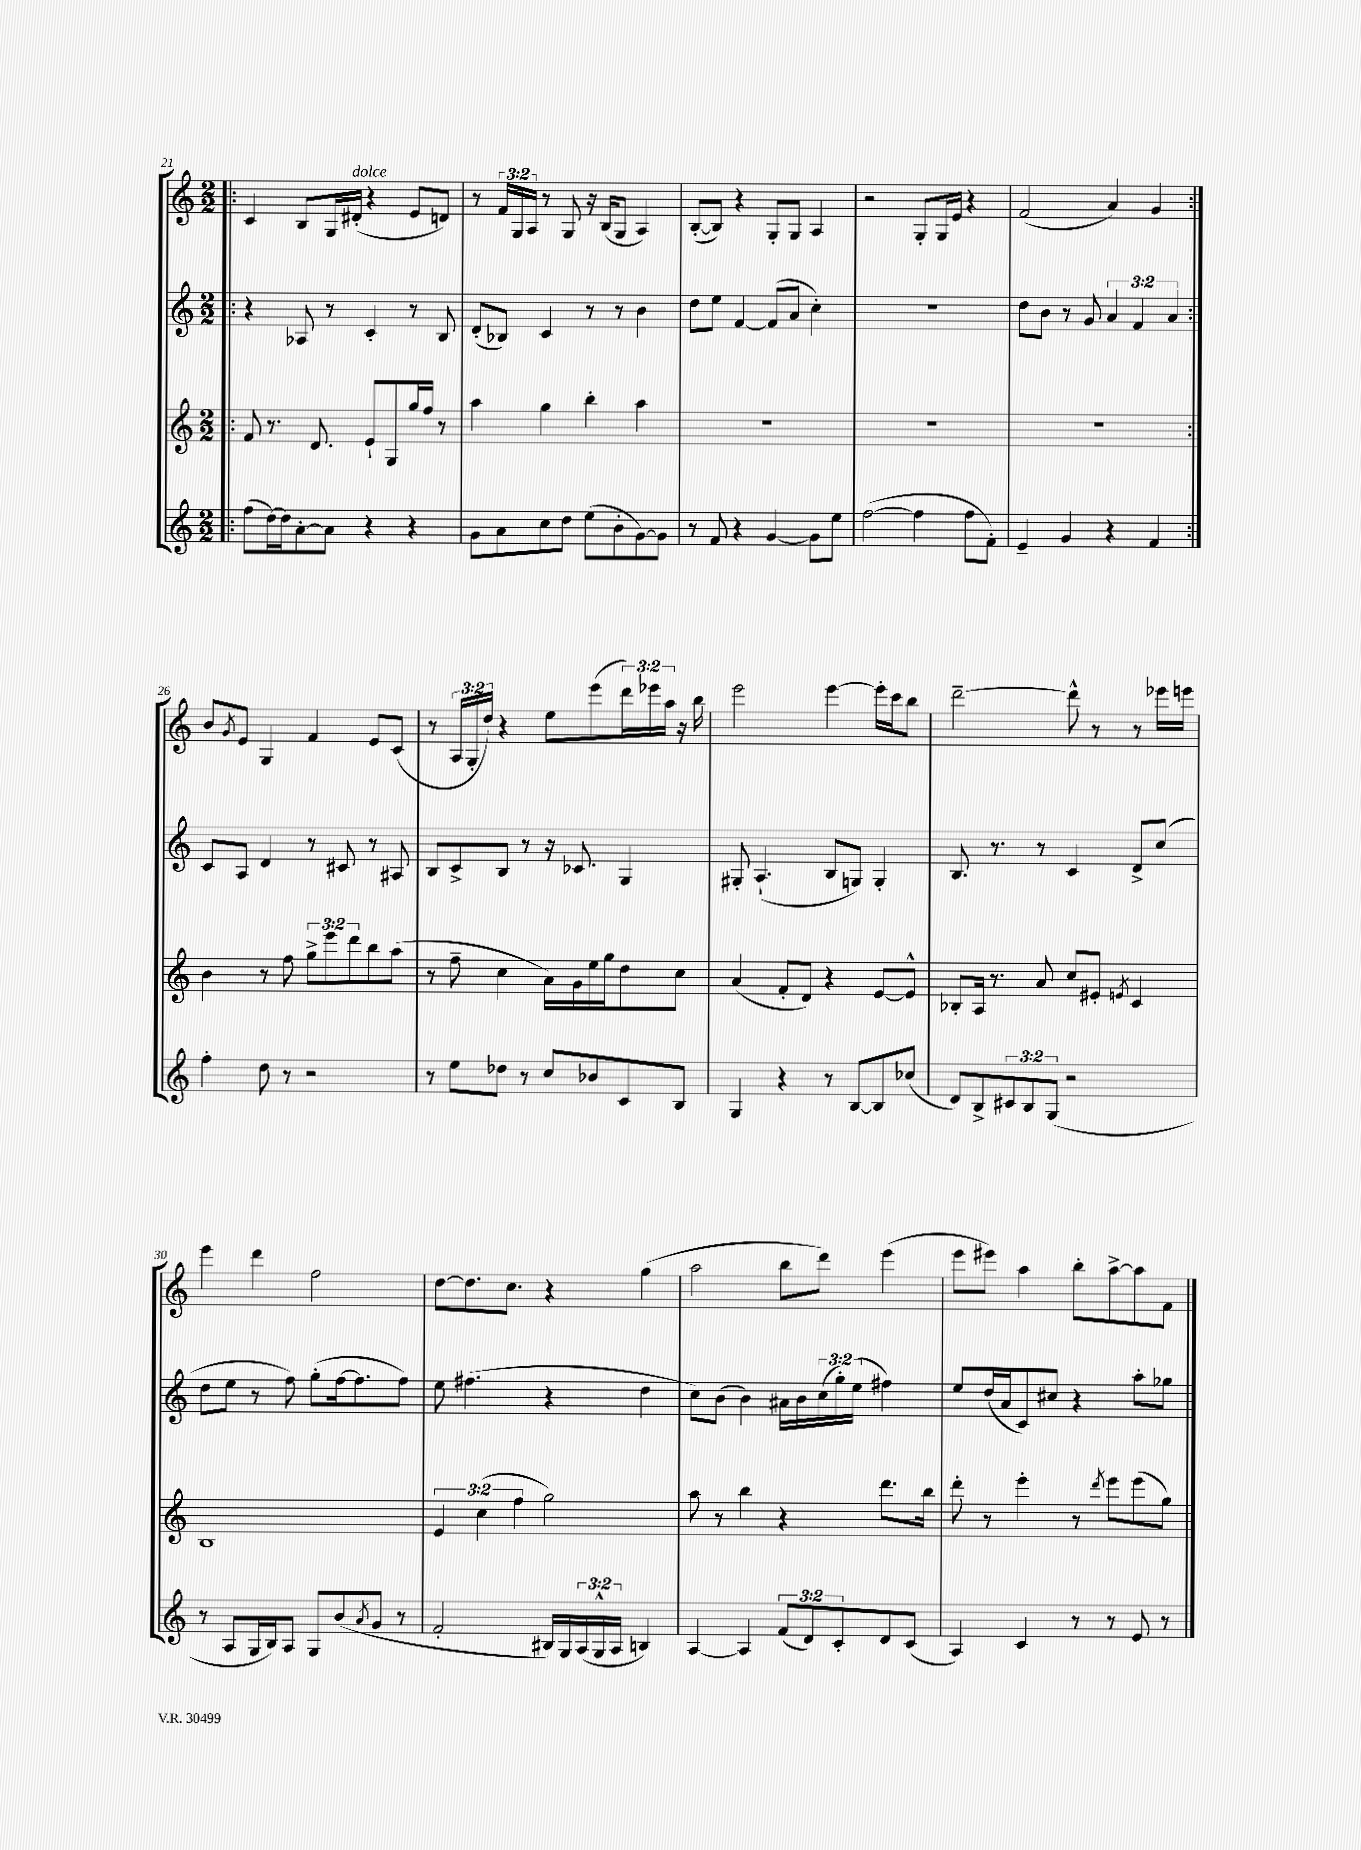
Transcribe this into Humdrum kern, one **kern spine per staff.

**kern	**kern	**kern	**kern
*part4	*part3	*part2	*part1
*staff4	*staff3	*staff2	*staff1
*clefG2	*clefG2	*clefG2	*clefG2
*k[]	*k[]	*k[]	*k[]
*M2/2	*M2/2	*M2/2	*M2/2
=21!|:	=21!|:	=21!|:	=21!|:
(8ff\L	8f/	4r	4c/
[16dd\L)	8.r	.	.
16dd\J]	.	.	.
[8a'\	.	8A-X/	8B/L
.	8.d/	.	.
8a\J]	.	8r	16G/L
!	!	!	!LO:TX:a:i:t=dolce
.	.	.	(16d#X'/JJ
4r	8e`/L	4c'/	4r
.	8G/	.	.
4r	16gg/L	8r	8e/L
.	16ff/JJ	.	.
.	8r	8B/	8dn/J)
=22	=22	=22	=22
8g\L	4aa\	(8d'/L	8r
8a\	.	8B-X/J)	24f/LL
.	.	.	24G/
.	.	.	24A/JJ
8cc\	4gg\	4c/	8r
8dd\J	.	.	8G/
(8ee\L	4bb'\	8r	16r
.	.	.	(16B/KL
8b'\	.	8r	8G/J
[8g\)	4aa\	4b\	4A/)
8g\J]	.	.	.
=23	=23	=23	=23
8r	1r	8dd\L	([8B'/L
8f/	.	8ee\J	8B/J])
4r	.	[4f/	4r
[4g/	.	(8f/L]	8G'/L
.	.	8a/J	8G/J
8g\L]	.	4cc'\)	4A/
8ee\J	.	.	.
=24	=24	=24	=24
([2ff\	1r	1r	2r
4ff\]	.	.	8G'/L
.	.	.	16G/L
.	.	.	16e/JJ
8ff\L	.	.	4r
8f'\J)	.	.	.
=25	=25	=25	=25
4e~/	1r	8dd\L	(2f/
.	.	8b\J	.
4g/	.	8r	.
.	.	8g/	.
4r	.	6a/	4a/)
.	.	6f/	.
4f/	.	.	4g/
.	.	6a/	.
!!LO:LB:g=z
=26:|!	=26:|!	=26:|!	=26:|!
4ff'\	4b\	8c/L	8b/L
.	.	.	8qg/
.	.	8A/J	8e/J
8dd\	8r	4d/	4G/
8r	8ff\	.	.
2r	12gg^\L	8r	4f/
.	12eee\	.	.
.	.	8c#X/	.
.	12ddd\	.	.
.	8bb\	8r	8e/L
.	(8aa\J	8A#X/	(8c/J
=27	=27	=27	=27
8r	8r	8B/L	8r
8ee\L	8ff~\	8c^/	24A/LL
.	.	.	24G'/
.	.	.	24dd/JJ)
8dd-X\J	4cc\	8B/J	4r
8r	.	8r	.
8cc/L	16a\LL)	16r	8ee\L
.	16g\	8.c-X/	.
8b-X/	16ee\	.	(8eee\
.	16gg\J	.	.
8c/	8dd\	4G/	24ddd\L)
.	.	.	24eee-X\
.	.	.	24aa\JJ
8B/J	8cc\J	.	16r
.	.	.	16bb\
=28	=28	=28	=28
4G/	(4a/	8G#X'/	2eee\
.	.	(4.A`/	.
4r	8f'/L	.	.
.	8d/J)	.	.
8r	4r	8B/L	[4eee\
[8B/L	.	8Gn/J)	.
8B/]	[8e/L	4G'/	16eee'\LL]
.	.	.	16ccc\J
(8cc-X/J	8e^^/J]	.	8bb\J
=29	=29	=29	=29
8d/L)	8B-X'/L	8.B/	[2ddd~\
8B^/	16A/Jk	.	.
.	8.r	8.r	.
12c#X/	.	.	.
12B/	.	.	.
.	8a/	8r	.
(12G/J	.	.	.
2r	8cc/L	4c/	8ddd^^\]
.	8e#X'/J	.	8r
.	8qen/	.	.
.	4c/	8d^/L	8r
.	.	(8cc/J	16eee-X\LL
.	.	.	16eeen\JJ
!!LO:LB:g=z
=30	=30	=30	=30
8r	1B	8dd\L	4eee\
8A/L	.	8ee\J	.
16G/L	.	8r	4ddd\
16B/J)	.	.	.
8A/J	.	8ff\)	.
8G/L	.	(8gg'\L	2ff\
(8b/	.	[16ff\k	.
.	.	8.ff\]	.
8qa/	.	.	.
8g/J	.	.	.
8r	.	8ff\J)	.
=31	=31	=31	=31
2f'/	6e/	8ee\	[8dd\L
.	.	(4.ff#X\	8.dd\]
.	(6cc\	.	.
.	.	.	8.cc\J
.	6ff\	.	.
16B#X/LL)	2gg\)	4r	4r
16G/	.	.	.
(24A/	.	.	.
24G^^/	.	.	.
24A/JJ	.	.	.
4Bn/)	.	4dd\	(4gg\
=32	=32	=32	=32
[4A/	8aa\	8cc\L)	2aa\
.	8r	(8b\J	.
4A/]	4bb\	4b\)	.
(12f/L	4r	16a#X\LL	8bb\L
.	.	16b\	.
12d/)	.	.	.
.	.	(24cc\	8ddd\J)
12c'/	.	24gg'\)	.
.	.	(24ee\JJ	.
8d/	8.ddd\L	4ff#X\)	(4eee\
(8c/J	.	.	.
.	16bb\Jk	.	.
=33	=33	=33	=33
4A/)	8ddd'\	8ee/L	8eee\L
.	8r	(16dd/L	8eee#X\J)
.	.	16a/J	.
4c/	4eee'\	8c/)	4aa\
.	.	8cc#X/J	.
8r	8r	4r	8bb'\L
.	8qddd/	.	.
8r	8eee\L	.	[8aa^\
8e/	(8eee\	8aa'\L	8aa\]
8r	8gg\J)	8gg-X\J	8f\J
==	==	==	==
*-	*-	*-	*-
